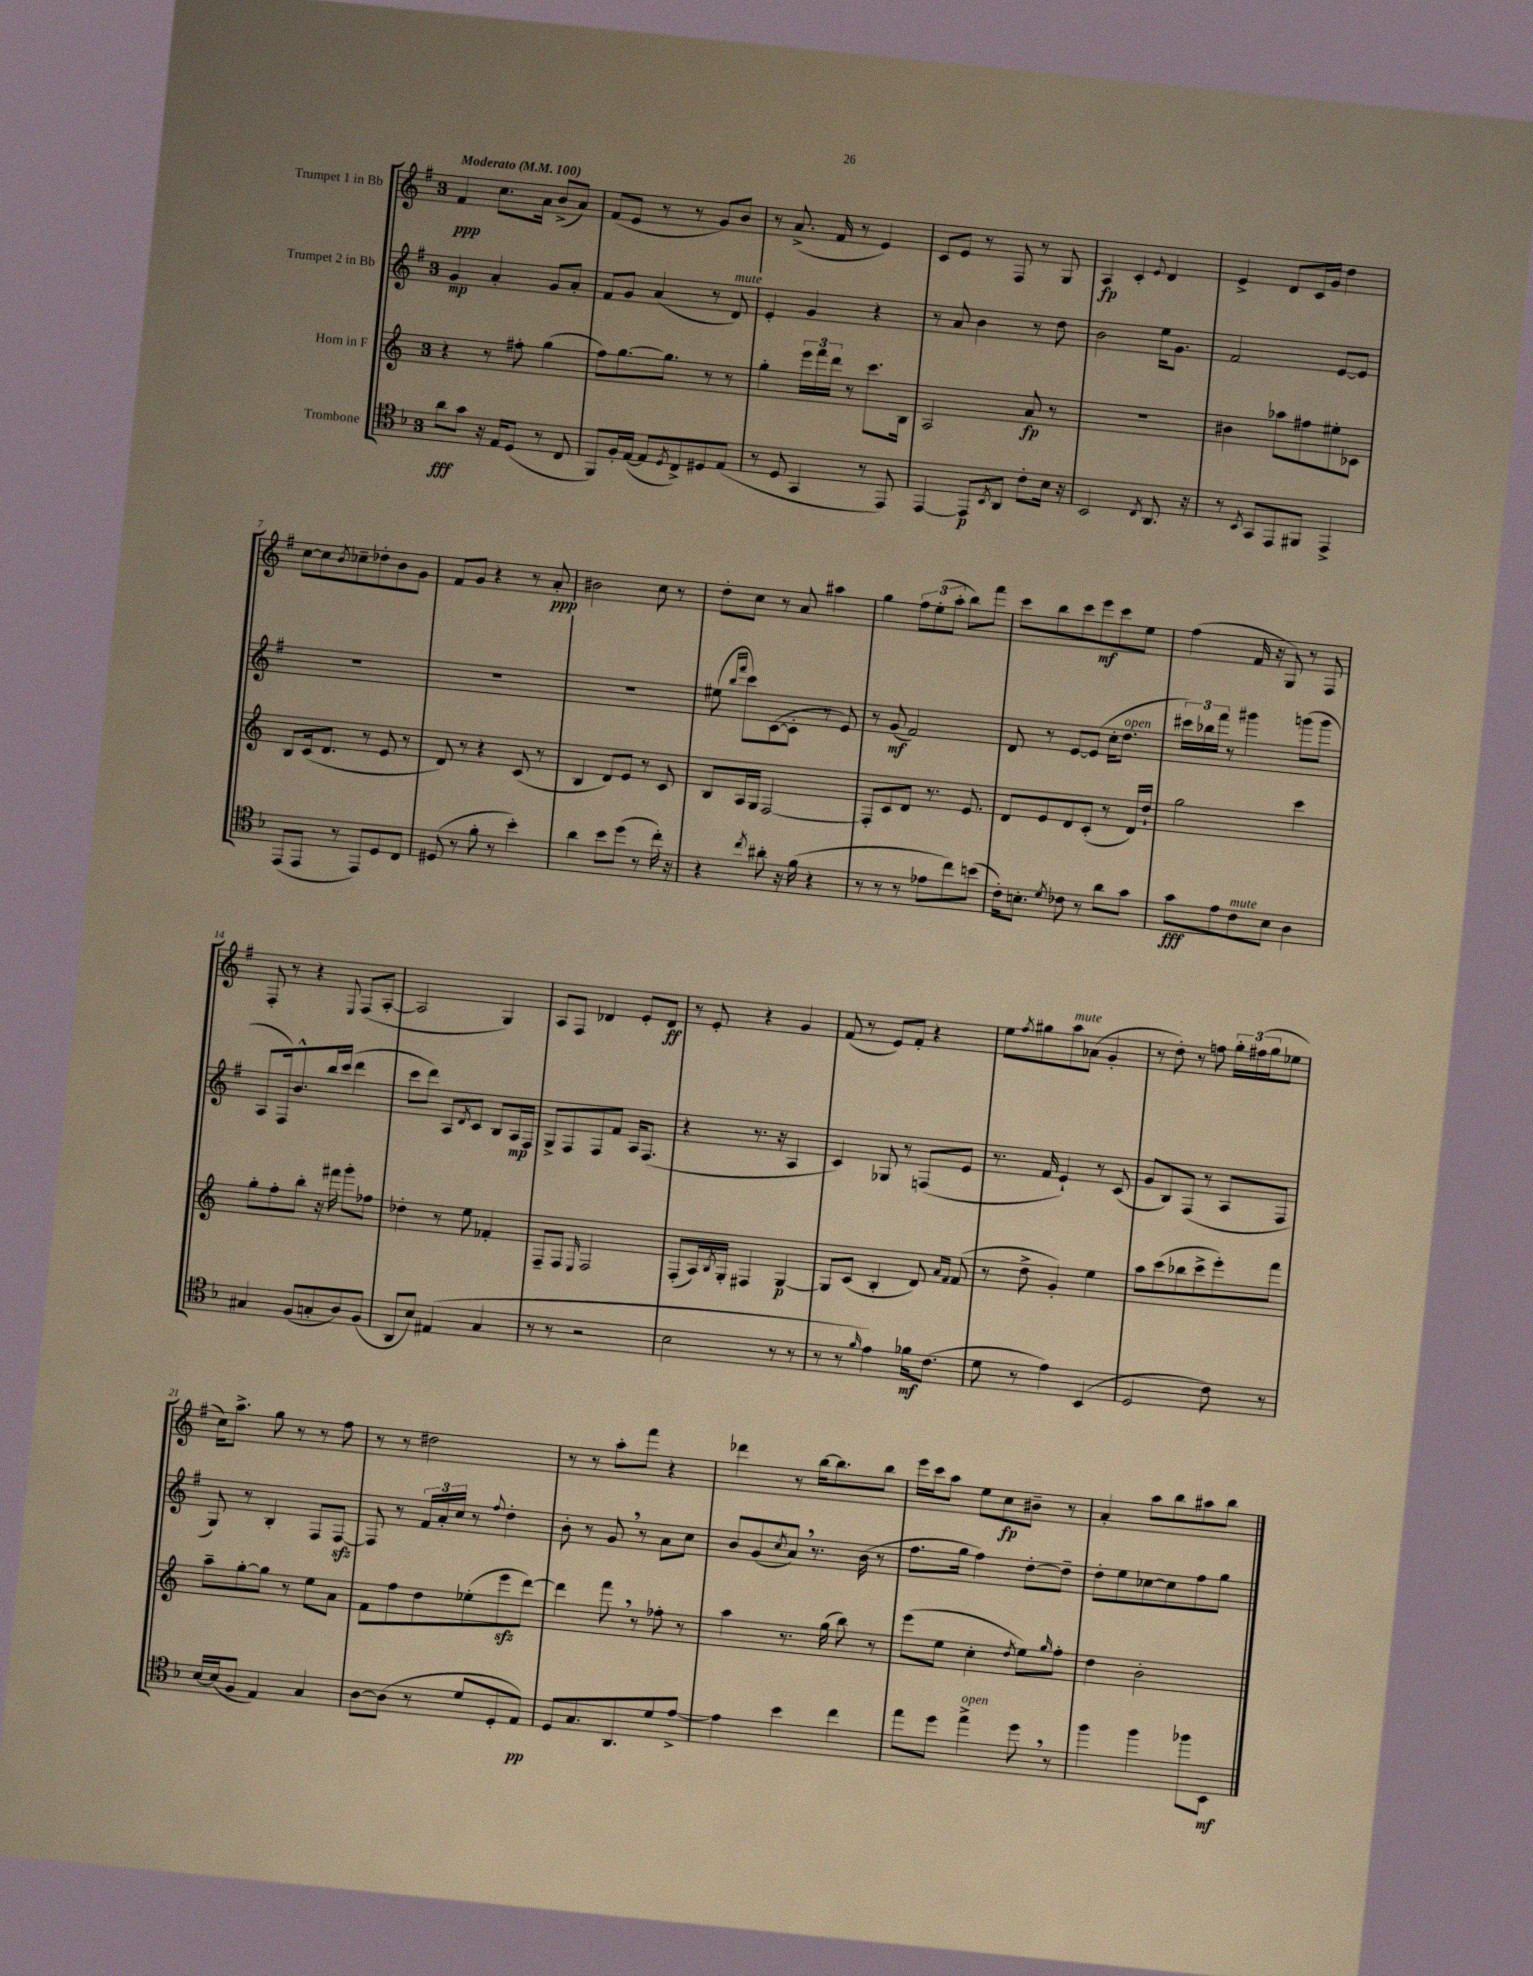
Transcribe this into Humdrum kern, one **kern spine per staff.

**kern	**dynam	**kern	**dynam	**kern	**dynam	**kern	**dynam
*part4	*part4	*part3	*part3	*part2	*part2	*part1	*part1
*staff4	*staff4	*staff3	*staff3	*staff2	*staff2	*staff1	*staff1
*I"Trombone	*	*I"Horn in F	*	*I"Trumpet 2 in Bb	*	*I"Trumpet 1 in Bb	*
*clefC4	*	*clefG2	*	*clefG2	*	*clefG2	*
*k[b-]	*	*k[]	*	*k[f#]	*	*k[f#]	*
*M3/4	*	*M3/4	*	*M3/4	*	*M3/4	*
*MM100	*	*MM100	*	*MM100	*	*MM100	*
=1	=1	=1	=1	=1	=1	=1	=1
!	!	!	!	!	!	!LO:TX:a:B:t=Moderato	!
8a\L	fff	4r	.	4g/	mp	4f#/	ppp
8g\J	.	.	.	.	.	.	.
16r	.	8r	.	4a'/	.	8.cc\L	.
16E/KL	.	.	.	.	.	.	.
(8D/J	.	8ff#X'\	.	.	.	.	.
.	.	.	.	.	.	16a\Jk	.
8r	.	(4gg\	.	8g/L	.	(8b^/L	.
8C/	.	.	.	8a'/J	.	8a/J)	.
=2	=2	=2	=2	=2	=2	=2	=2
8FF/L)	.	8ff\L)	.	8f#/L	.	(8f#/L	.
16F'/L	.	[8.gg\	.	8g/J	.	8e/J	.
([16E/JJ	.	.	.	.	.	.	.
8E/L]	.	.	.	(4a/	.	8r	.
.	.	8.gg\J]	.	.	.	.	.
8qD/	.	.	.	.	.	.	.
8C^/)	.	.	.	.	.	8r	.
8D#X/	.	8r	.	8r	.	8g/L)	.
!	!	!	!	!LO:TX:a:i:t=mute	!	!	!
(8E/J	.	8r	.	8d/)	.	8b/J	.
=3	=3	=3	=3	=3	=3	=3	=3
8r	.	4gg'\	.	4e'/	.	8r	.
8D/	.	.	.	.	.	(8.a^/	.
4GG/	.	24eee\LL	.	4g/	.	.	.
.	.	24fff\	.	.	.	.	.
.	.	.	.	.	.	16f#/	.
.	.	24ddd\JJ	.	.	.	.	.
.	.	8r	.	.	.	8r	.
8r	.	8.ccc\L	.	4r	.	4e/)	.
8EE/)	.	.	.	.	.	.	.
.	.	16B\Jk	.	.	.	.	.
=4	=4	=4	=4	=4	=4	=4	=4
[4EE/	.	2A/	.	8r	.	8c/L	.
.	.	.	.	8a/	.	8e/J	.
8EE/L]	p	.	.	4b\	.	8r	.
8qBB-/	.	.	.	.	.	.	.
8AA/J	.	.	.	.	.	8F#/	.
8c'\L	.	8a/	fp	8r	.	8r	.
16B-\Jk	.	8r	.	8dd\	.	8G/	.
16r	.	.	.	.	.	.	.
=5	=5	=5	=5	=5	=5	=5	=5
2BB-/	.	2.r	.	2b\	.	4A/	fp
.	.	.	.	.	.	4c'/	.
8qC/	.	.	.	.	.	8qqe/	.
8.AA/	.	.	.	16ee\KL	.	4d/	.
.	.	.	.	8.g\J	.	.	.
16r	.	.	.	.	.	.	.
=6	=6	=6	=6	=6	=6	=6	=6
8r	.	4b#X\	.	2f#/	.	4e^/	.
8qBB-/	.	.	.	.	.	.	.
8GG/L	.	.	.	.	.	.	.
8EE/	.	8aa-X\L	.	.	.	8d/L	.
8FF#X/J	.	8ff#X\	.	.	.	16c/L	.
.	.	.	.	.	.	16g/JJ	.
4EE^/	.	8ee#X'\	.	[8e/L	.	4dd\	.
.	.	8c-X\J	.	8e/J]	.	.	.
!!LO:LB:g=z
=7	=7	=7	=7	=7	=7	=7	=7
(8EE/L	.	8B/L	.	2.r	.	[8cc\L	.
8EE/J	.	(16c/k	.	.	.	8cc\]	.
.	.	8.d/J	.	.	.	.	.
.	.	.	.	.	.	8qb/	.
8r	.	.	.	.	.	8cc-X~\	.
8EE/L)	.	8r	.	.	.	8dd-X'\	.
8D/	.	8e/	.	.	.	8b\	.
8C/J	.	8r	.	.	.	8g\J	.
=8	=8	=8	=8	=8	=8	=8	=8
(8D#X/	.	8d/)	.	2.r	.	8f#/L	.
8r	.	8r	.	.	.	8g/J	.
8f'\	.	4r	.	.	.	4r	.
8r	.	.	.	.	.	.	.
4b-'\)	.	(8c/	.	.	.	8r	.
.	.	8r	.	.	.	8a'/	ppp
=9	=9	=9	=9	=9	=9	=9	=9
4a\	.	4B/	.	2.r	.	2b#X\	.
8b-\L	.	8d/L)	.	.	.	.	.
(8dd\J	.	8e/J	.	.	.	.	.
8r	.	8r	.	.	.	8cc\	.
16cc'\)	.	8c/	.	.	.	8r	.
16r	.	.	.	.	.	.	.
=10	=10	=10	=10	=10	=10	=10	=10
4r	.	8B/L	.	(8ee#X\	.	8dd'\L	.
.	.	.	.	16qqbb/LL	.	.	.
.	.	.	.	16qqfff#/JJ	.	.	.
.	.	16A/L	.	8ccc\L)	.	8cc\J	.
.	.	16G/JJ	.	.	.	.	.
8qcc/	.	.	.	.	.	.	.
8a#X'\	.	[2F/	.	([8c\	.	8r	.
16r	.	.	.	8c'\J]	.	8a/	.
(16f\	.	.	.	.	.	.	.
4r	.	.	.	8r	.	4aa#X\	.
.	.	.	.	8e/)	.	.	.
=11	=11	=11	=11	=11	=11	=11	=11
8r	.	8F'/L]	.	8r	.	4gg\	.
8r	.	8c/	.	(8g/	mf	.	.
8r	.	8d/J	.	2f#/)	.	12ff#\L	.
.	.	.	.	.	.	(12ee'\	.
8e-X\L	.	8.r	.	.	.	.	.
.	.	.	.	.	.	12aa'\J	.
8cc\)	.	.	.	.	.	8bb\L)	.
.	.	8.e/	.	.	.	.	.
(8bn\J	.	.	.	.	.	8fff#\J	.
=12	=12	=12	=12	=12	=12	=12	=12
16c'\KL)	.	8d/L	.	8d/	.	8ccc\L	.
8.Bn'\J	.	.	.	.	.	.	.
.	.	8e/	.	8r	.	8bb\	.
8qd/	.	.	.	.	.	.	.
8c-X\	.	8d/	.	[8e/L	.	8ccc\	.
8r	.	(8c'/J	.	(8e/J]	.	8eee\	mf
8a\L	.	8r	.	16cc'\KL	.	8ccc\	.
!	!	!	!	!LO:TX:a:i:t=open	!	!	!
.	.	.	.	8.dd\J	.	.	.
8g\J	.	16d/LL)	.	.	.	8ee\J	.
.	.	16dd`/JJ	.	.	.	.	.
=13	=13	=13	=13	=13	=13	=13	=13
8g\L	fff	2gg\	.	24ccc#X\LL)	.	(4ff#\	.
.	.	.	.	24bb-X\	.	.	.
.	.	.	.	24fff#\JJ	.	.	.
8e\	.	.	.	8r	.	.	.
!LO:TX:a:i:t=mute	!	!	!	!	!	!	!
8c\	.	.	.	4ggg#X\	.	16f#/	.
.	.	.	.	.	.	16r	.
8B-\J	.	.	.	.	.	8G/)	.
4A\	.	4ccc\	.	(8gggn\L	.	8r	.
.	.	.	.	8ggg\J	.	8F#/	.
!!LO:LB:g=z
=14	=14	=14	=14	=14	=14	=14	=14
4G#X/	.	8gg'\L	.	8A/L	.	8F#'/	.
.	.	8ff'\	.	16F#/k)	.	8r	.
.	.	.	.	8.b^^/	.	.	.
(8F/L	.	8bb'\J	.	.	.	4r	.
8Gn'/	.	16r	.	16bb/L	.	.	.
.	.	16fff#X\	.	(16ccc/JJ	.	.	.
.	.	.	.	.	.	8qqE/	.
8A/)	.	8ggg'\L	.	4ddd\	.	(8F#/L	.
(8F/J	.	8ff-X\J	.	.	.	[8A'/J	.
=15	=15	=15	=15	=15	=15	=15	=15
8AA/L	.	4dd-X'\	.	8ccc\L	.	2A/]	.
8B-/J)	.	.	.	8ddd\J)	.	.	.
(4E#X/	.	8r	.	8A/L	.	.	.
.	.	.	.	8qd/	.	.	.
.	.	8ee\	.	8c/J	.	.	.
4G/	.	4f-X'/	.	8B/L	.	4G/)	.
.	.	.	.	16A/L	mp	.	.
.	.	.	.	16F#/JJ	.	.	.
=16	=16	=16	=16	=16	=16	=16	=16
8r	.	8F~/L	.	8G^/L	.	8A/L	.
8r	.	8F/J	.	8F#/	.	8F#/J	.
.	.	16qqE/	.	.	.	.	.
2r	.	2F/	.	8F#/	.	4d-X/	.
.	.	.	.	8f#/J	.	.	.
.	.	.	.	16A/KL	.	8e'/L	.
.	.	.	.	(8.F#/J	.	.	.
.	.	.	.	.	.	8d-/J	ff
=17	=17	=17	=17	=17	=17	=17	=17
2B-\	.	(8F'/L	.	4r	.	8r	.
.	.	16A/L)	.	.	.	8e'/	.
.	.	8qB/	.	.	.	.	.
.	.	16G'/JJ	.	.	.	.	.
.	.	4F#X/	.	8.r	.	4r	.
.	.	.	.	16r	.	.	.
8r	.	[4G/	p	4A/	.	4g/	.
8r	.	.	.	.	.	.	.
=18	=18	=18	=18	=18	=18	=18	=18
8r	.	8G/L]	.	4c/)	.	(8f#/	.
8r	.	(8c/J	.	.	.	8r	.
16qqf/	.	.	.	.	.	.	.
4e\)	.	4B'/	.	8G-X/	.	8e/L)	.
.	.	.	.	8r	.	8f#'/J	.
16f-X\KL	mf	8d/)	.	(8Fn/L	.	4r	.
(8.c\J	.	.	.	.	.	.	.
.	.	16qqa/LL	.	.	.	.	.
.	.	16qqf/JJ	.	.	.	.	.
.	.	(8f/	.	8e/J	.	.	.
=19	=19	=19	=19	=19	=19	=19	=19
8d\	.	8r	.	8.r	.	8ee\L	.
.	.	.	.	.	.	8qff#/	.
8r	.	8dd^\	.	.	.	8gg#X\	.
.	.	.	.	16f#/	.	.	.
!	!	!	!	!	!	!LO:TX:a:i:t=mute	!
4e\)	.	4g'/)	.	4e`/)	.	8aa\	.
.	.	.	.	.	.	(8a-X\J	.
(4BB-/	.	4ee\	.	8r	.	4g'/	.
.	.	.	.	(8c/	.	.	.
=20	=20	=20	=20	=20	=20	=20	=20
2D/	.	8aa\L	.	8g/L	.	8r	.
.	.	(8ccc\	.	8B/)	.	8dd'\)	.
.	.	8bb-X\	.	(8F#/J	.	8r	.
.	.	8ccc^\	.	8r	.	8ffn\	.
8c\)	.	8eee'\)	.	8A/L	.	24gg'\LL	.
.	.	.	.	.	.	(24ff#X\	.
.	.	.	.	.	.	24gg\J	.
8r	.	8fff\J	.	8F#/J	.	8ee-X\J	.
!!LO:LB:g=z
=21	=21	=21	=21	=21	=21	=21	=21
[16B-/LL	.	8aa~\L	.	8G/)	.	16cc\KL)	.
(16B-/J]	.	.	.	.	.	8.aa^\J	.
8F/J	.	[8gg'\	.	8r	.	.	.
4E/)	.	8gg\J]	.	4B'/	.	8gg\	.
.	.	8r	.	.	.	8r	.
4G/	.	8ee\L	.	8F#/L	.	8r	.
.	.	8a\J	.	[8F#zz/J	.	8ff#\	.
=22	=22	=22	=22	=22	=22	=22	=22
[8A\L	.	8f\L	.	8F#/]	.	8r	.
(8A\J]	.	8ff\	.	8r	.	8r	.
8r	.	8dd\	.	24f#/LL	.	2dd#X\	.
.	.	.	.	24a'/	.	.	.
.	.	.	.	24cc/JJ	.	.	.
8d/L	.	(8ee-X'\	.	8r	.	.	.
.	.	.	.	8qqff#/	.	.	.
8D'/	.	8eeezz\	.	4dd'\	.	.	.
8E/J)	pp	[8ddd\J)	.	.	.	.	.
=23	=23	=23	=23	=23	=23	=23	=23
8D/L	.	4ddd\]	.	8b'\	.	8r	.
8.G/	.	.	.	8r	.	8r	.
.	.	8fff,\	.	8g,/	.	8aa'\L	.
8.AA/	.	.	.	.	.	.	.
.	.	8r	.	8r	.	8fff#\J	.
8d/	.	8ff-X'\	.	8a\L	.	4r	.
[8e^/J	.	8r	.	8cc\J	.	.	.
=24	=24	=24	=24	=24	=24	=24	=24
4e\]	.	4aa\	.	8b/L	.	4ddd-X\	.
.	.	.	.	(8g/	.	.	.
.	.	.	.	8qcc/	.	.	.
4b-\	.	8.r	.	8a,/J)	.	8r	.
.	.	.	.	8.r	.	[16bb\KL	.
.	.	(16gg\	.	.	.	8.bb\]	.
4cc\	.	8bb\)	.	.	.	.	.
.	.	.	.	(16b\	.	.	.
.	.	8r	.	8r	.	8bb\J	.
=25	=25	=25	=25	=25	=25	=25	=25
8ee\L	.	(8eee\L	.	8.ff#\L	.	16eee\LL	.
.	.	.	.	.	.	16ccc\J	.
8dd\J	.	8ee\J	.	.	.	8aa\J	.
.	.	.	.	16gg\Jk	.	.	.
!LO:TX:a:i:t=open	!	!	!	!	!	!	!
4ee^\	.	4cc'\	.	4ff#\)	.	8ee\L	.
.	.	.	.	.	.	8cc\	fp
.	.	8qdd/	.	.	.	.	.
8dd,\	.	8ee\L)	.	[8dd'\L	.	8b#X~\J	.
.	.	16qqgg/	.	.	.	.	.
8r	.	8ff'\J	.	8dd~\J]	.	8r	.
=26	=26	=26	=26	=26	=26	=26	=26
4ff\	.	4dd\	.	8dd'\L	.	4a'/	.
.	.	.	.	8ee\	.	.	.
4ff\	.	2b'\	.	[8cc-X\	.	8aa\L	.
.	.	.	.	8cc-\]	.	8bb\	.
8ff-X\L	.	.	.	8ff#\	.	8aa#X\	.
8BB-\J	mf	.	.	8gg\J	.	8bb\J	.
==	==	==	==	==	==	==	==
*-	*-	*-	*-	*-	*-	*-	*-
